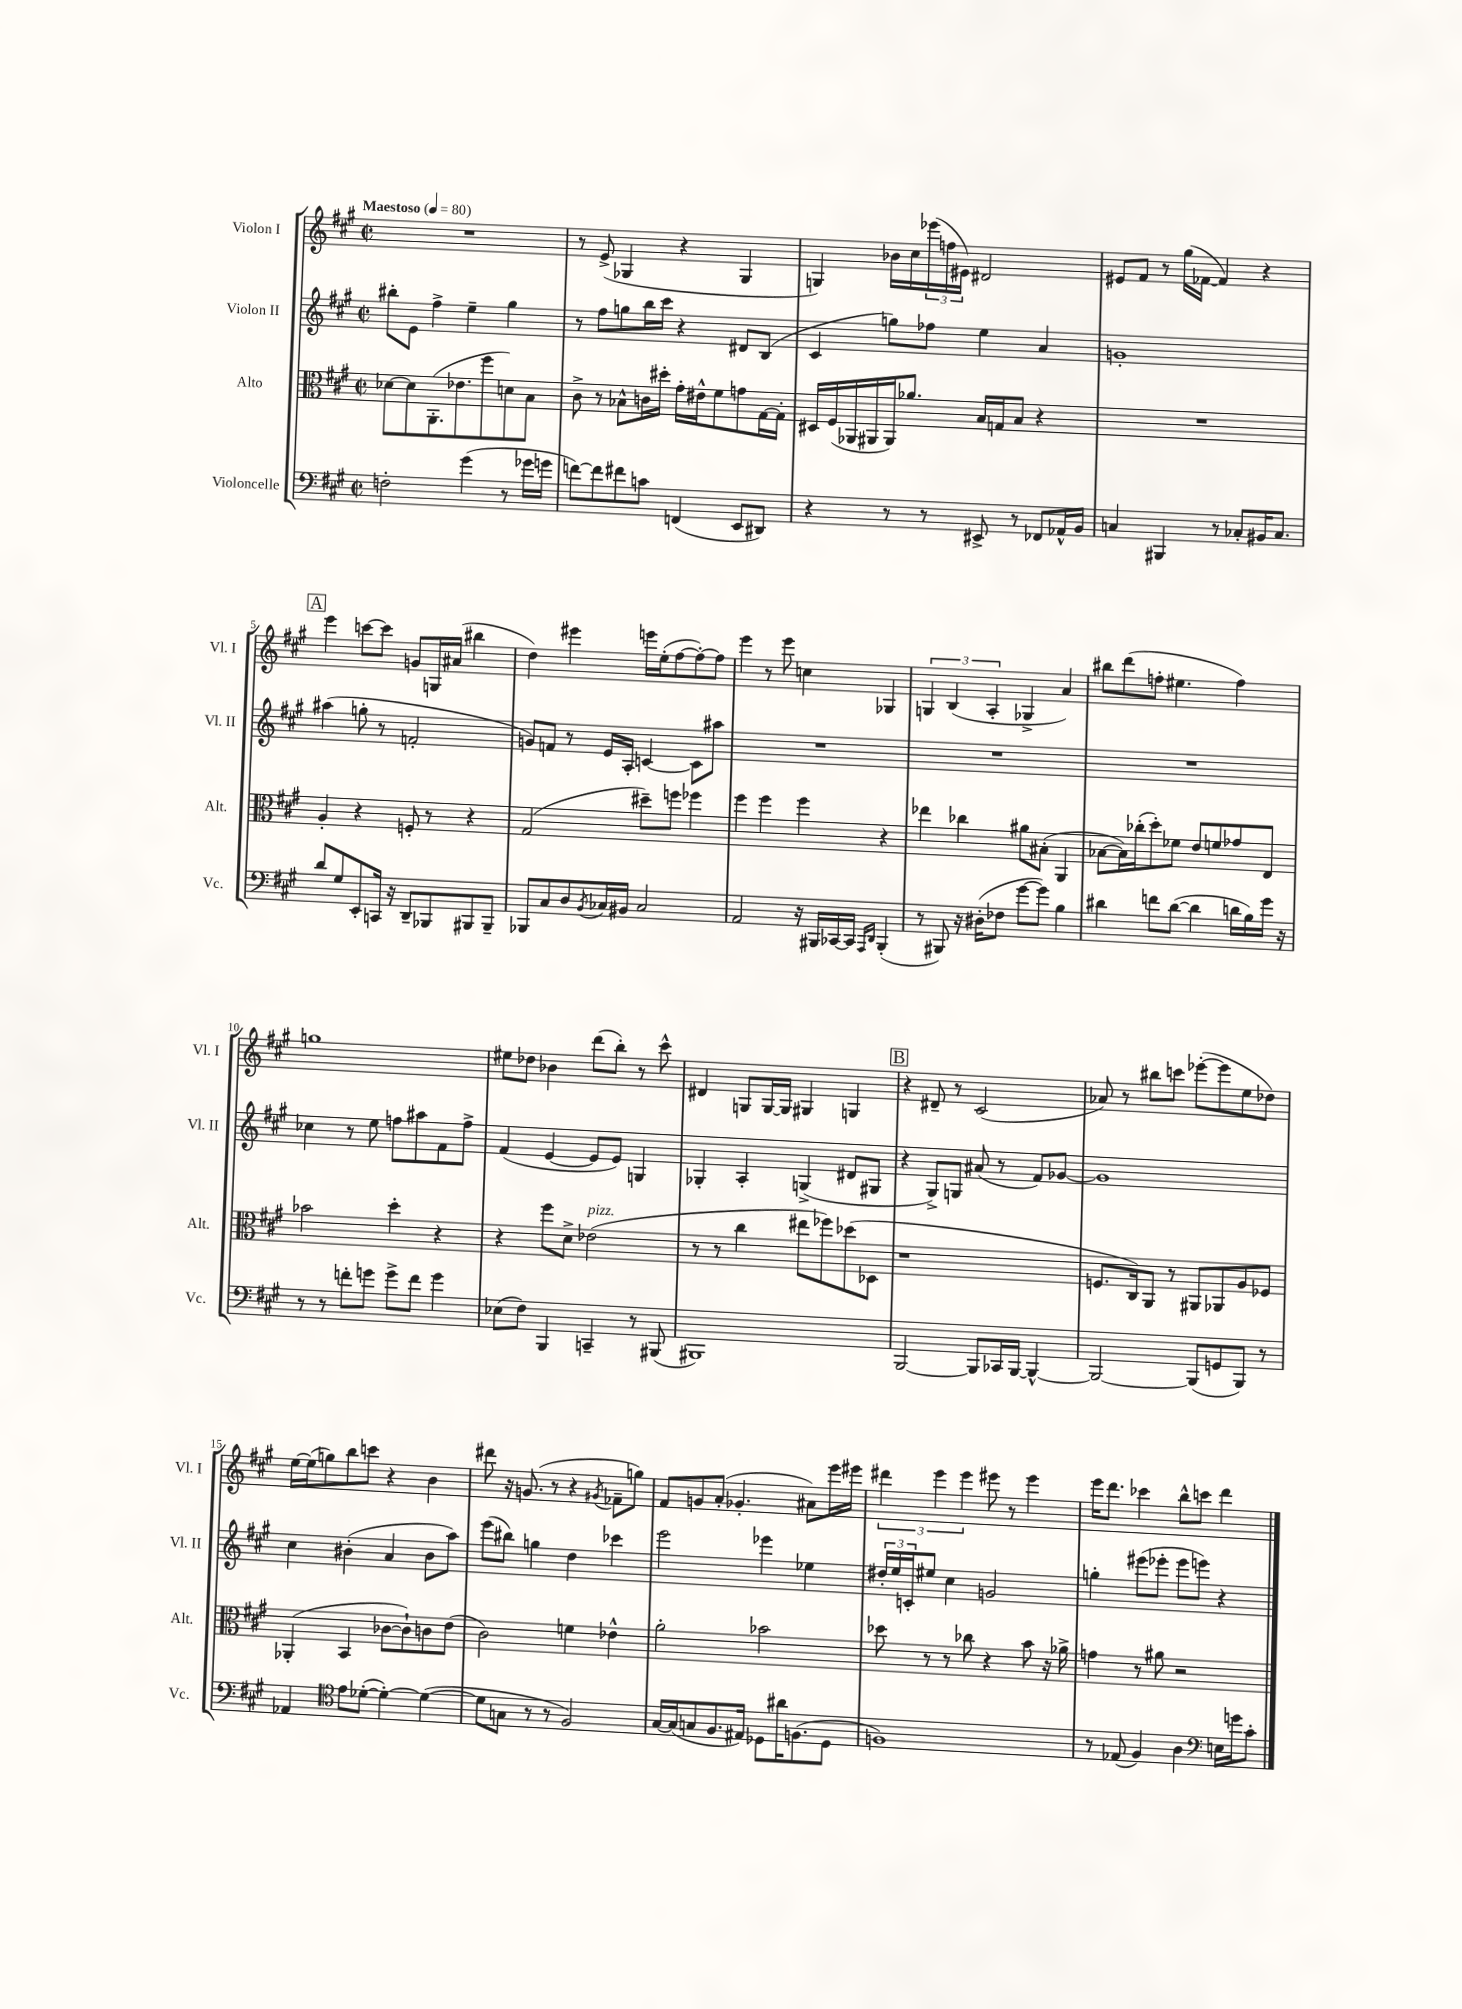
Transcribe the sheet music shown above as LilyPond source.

<<
\new StaffGroup <<
\new Staff = "s0" \with { instrumentName = "Violon I" shortInstrumentName = "Vl. I" } {
    \clef treble \key a \major \defaultTimeSignature \time 2/2 \tempo "Maestoso" 4 = 80
    R1 |
    r8 e'8->( ges4 r4 ges4 |
    g4) bes'16 cis''16 \tuplet 3/2 { ees'''16( f''16 eis'16) } dis'2 |
    eis'8 fis'8 r8 gis''16( fes'16~ fes'4) r4 |
    \mark \markup { \box "A" } e'''4 c'''8~ c'''8 g'8 g16 ais'16( bis''4 |
    d''4) eis'''4 e'''16 e''16-.( fis''8~ fis''8~-.) fis''8 |
    e'''4 r8 e'''8 c''4 ges4 |
    \tuplet 3/2 { g4 b4( a4-. } ges4-> a'4) |
    bis''8 d'''8( f''8-. eis''4. f''4) |
    g''1 |
    eis''8 des''8 bes'4 d'''8( b''8-.) r8 cis'''8-^ |
    dis'4 g8 g16~ g16 gis4 g4 |
    \mark \markup { \box "B" } r4 dis'8-- r8 cis'2( |
    aes'8) r8 bis''8 c'''8 ees'''8~-.( ees'''8 e''8 des''8) |
    e''16~ e''16( g''8) b''8 c'''8 r4 b'4 |
    dis'''8 r16 g'8.( r8 r4 \acciaccatura { gis'8 } fes'8-- g''8) |
    fis'8 g'8 a'8-.( ges'4.-. ais'8) e'''16 eis'''16 |
    \tuplet 3/2 { dis'''4 e'''4 e'''4 } eis'''8 r8 eis'''4 |
    e'''16 d'''8. ces'''4 b''8-^ c'''8 d'''4 \bar "|." |
}
\new Staff = "s1" \with { instrumentName = "Violon II" shortInstrumentName = "Vl. II" } {
    \clef treble \key a \major \defaultTimeSignature \time 2/2
    bis''8-. e'8 fis''4-> e''4-- gis''4 |
    r8 fis''8 g''8 b''16 cis'''16 r4 dis'8 b8( |
    cis'4 g''8) fes''8 e''4 a'4 |
    g'1-. |
    \mark \markup { \box "A" } ais''4( g''8-. r8 f'2-. |
    g'8) f'8 r8 e'16 a16-. c'4~ c'8 ais''8 |
    R1 |
    R1 |
    R1 |
    ces''4 r8 e''8 f''8 ais''8 fis'8 f''8-> |
    fis'4( e'4~ e'8 e'8) g4 |
    ges4-. a4-. g4->( dis'8 gis8 |
    \mark \markup { \box "B" } r4 gis8->) g8 ais'8( r8 fis'8) ges'8~ |
    ges'1 |
    cis''4 bis'4-.( a'4 bis'8 a''8) |
    e'''8( bis''8) g''4 d''4 ces'''4 |
    e'''2 ees'''4 ees''4 |
    \tuplet 3/2 { dis''16-. e''16 c'16-. } eis''8 cis''4 g'2 |
    g''4-. eis'''8( ees'''8-. ees'''8 e'''8) r4 \bar "|." |
}
\new Staff = "s2" \with { instrumentName = "Alto" shortInstrumentName = "Alt." } {
    \clef alto \key a \major \defaultTimeSignature \time 2/2
    des'8~ des'8 a,8.-.( ees'8. fis''8 d'8) b8 |
    cis'8-> r8 bes8-^ c'16 dis''16-. gis'16-. eis'16-^ fis'8 g'8 gis16~ gis16-. |
    dis16 fis16( aes,16 ais,16 ais,16) aes'8. b16 g16 b8 r4 |
    R1 |
    \mark \markup { \box "A" } a4-. r4 f8-. r8 r4 |
    gis2( dis''8--) f''8 fes''4 |
    fis''4 fis''4 fis''4 r4 |
    ees''4 ces''4 ais'8 bis8-.( a,4 |
    bes8~ bes16) ces''16-.( d''8-.) fes'8 e'8 f'8 ges'8 e8 |
    bes'2 d''4-. r4 |
    r4 fis''8 d'8-> ees'2^\markup { \italic "pizz." }( |
    r8 r8 cis''4 eis''8 fes''8) des''8( des8 |
    \mark \markup { \box "B" } r1 |
    f8. cis16) a,8 r8 ais,8 aes,8 a8 fes8 |
    aes,4-.( b,4 ces'8~ ces'8-!) c'8 e'8( |
    cis'2) f'4 ees'4-^ |
    a'2-. bes'2 |
    des''8 r8 r8 ces''8 r4 b'8 r16 aes'16-> |
    g'4 r8 ais'8 r2 \bar "|." |
}
\new Staff = "s3" \with { instrumentName = "Violoncelle" shortInstrumentName = "Vc." } {
    \clef bass \key a \major \defaultTimeSignature \time 2/2
    f2-. gis'4( r8 ges'16 g'16 |
    f'8~) f'8 fis'8 c'8 f,4( e,8 dis,8) |
    r4 r8 r8 eis,8-> r8 fes,8 aes,16-^ b,16 |
    c4 bis,,4 r8 ces8-. bis,16 ces8. |
    \mark \markup { \box "A" } d'8 gis8 e,8-. c,16 r16 d,8-- bes,,8 bis,,8 bis,,8-- |
    bes,,8 cis8 d8 \acciaccatura { b,8 } ces16 bis,16 ces2 |
    a,2 r16 bis,,16 ces,16~ ces,16 \grace { a,,16 d,16 } bis,,4-.( |
    r8 bis,,8) r16 dis16-.( fes8 gis'8~ gis'8) b4 |
    dis'4 f'8 dis'8~( dis'4 d'16 b16) gis'16 r16 |
    r8 r8 f'8-. g'8 g'8-> f'8 g'4 |
    ees8( fis8) b,,4 c,4-- r8 bis,,8( |
    bis,,1) |
    \mark \markup { \box "B" } b,,2~ b,,8 ces,16 b,,16~ b,,4~-^ |
    b,,2~ b,,8( g,8 b,,8) r8 |
    aes,4 \clef tenor e'8 des'8~-.( des'4~-.) des'4~( |
    des'8 g8 r8 r8 fis2) |
    gis16~ gis16( g8 fis8. eis16) des8 ais'16 f8.( des8 |
    f1) |
    r8 ees8( fis4) a4 \clef bass e16 g'16 cis'8-. \bar "|." |
}
>>
>>
